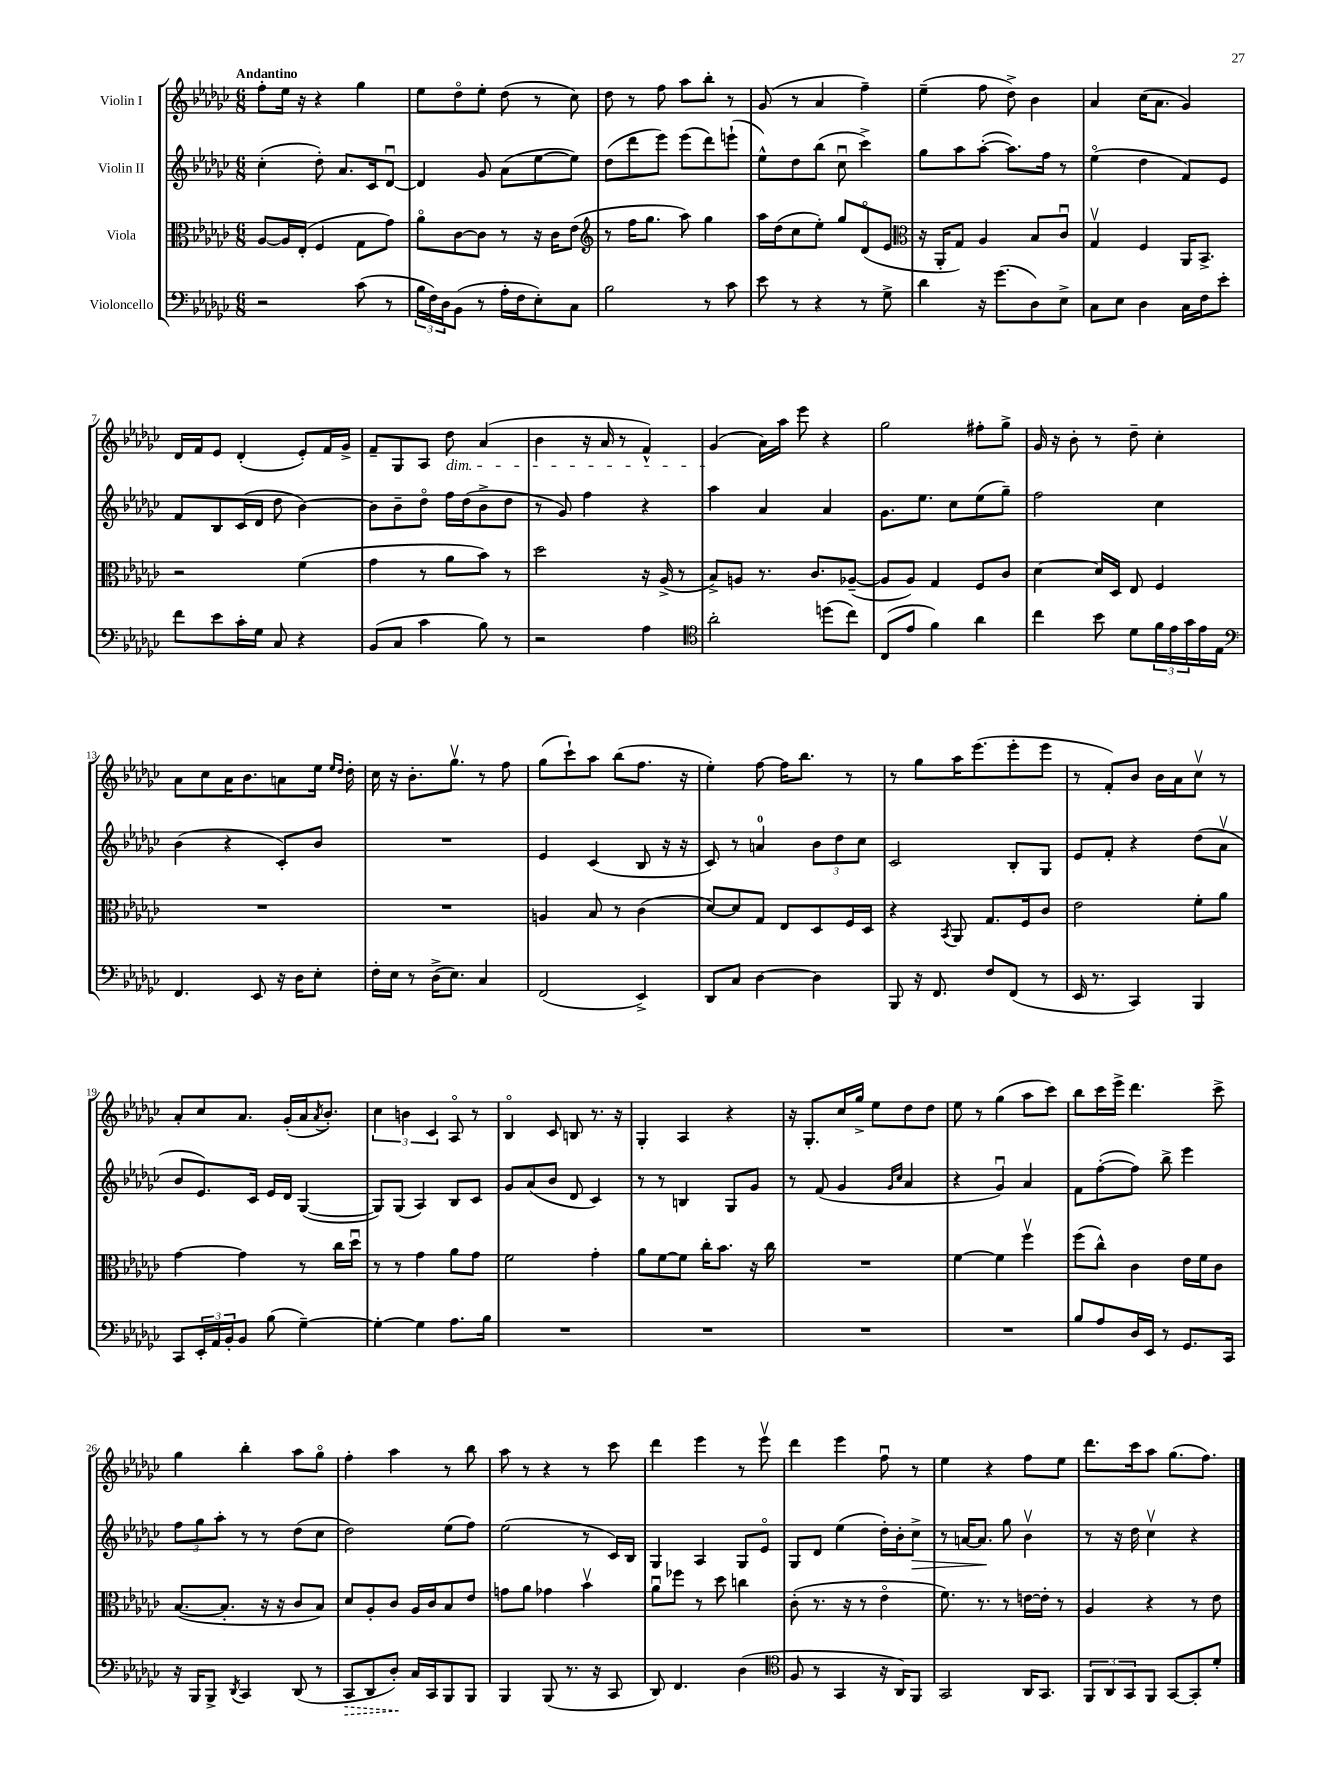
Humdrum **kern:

**kern	**kern	**kern	**kern
*staff4	*staff3	*staff2	*staff1
*clefF4	*clefC3	*clefG2	*clefG2
*k[b-e-a-d-g-c-]	*k[b-e-a-d-g-c-]	*k[b-e-a-d-g-c-]	*k[b-e-a-d-g-c-]
*M6/8	*M6/8	*M6/8	*M6/8
2r	[8A-	(4cc-'	8ff'
.	16A-]	.	16ee-
.	(16E-'	.	16r
.	4F	8dd-')	4r
.	.	8.a-	.
(8c-	8G-	.	4gg-
.	.	16c-	.
8r	8g-)	[8d-u	.
=	=	=	=
24B-	8a-o	4d-]	8ee-
24F)	.	.	.
24D-	.	.	.
(8BB-	[8c-	.	8dd-o
8r	8c-]	8g-	8ee-'
16A-'	8r	(8a-	(8dd-
16F	.	.	.
8E-')	16r	[8ee-	8r
.	16c-	.	.
8C-	(8e-	8ee-])	8cc-)
=	=	=	=
*	*clefG2	*	*
2B-	8r	(8dd-	8dd-
.	16ff	8ddd-	8r
.	8.gg-	.	.
.	.	8eee-)	8ff
.	8aa-)	(8eee-	8aa-
8r	4gg-	8ddd-)	8bb-'
8c-	.	(8eee`	8r
=	=	=	=
8e-	16aa-	8ee-^^)	(8g-
.	(16dd-	.	.
8r	8cc-	8dd-	8r
4r	8ee-')	(8bb-	4a-
.	8gg-	8cc-u	.
8r	(8d-o	4ccc-^)	4ff~)
8G-^	8e-	.	.
=	=	=	=
*	*clefC3	*	*
4d-	16r	8gg-	(4ee-~
.	16AA-'	.	.
.	8G-)	8aa-	.
16r	4A-	([8aa-'	8ff
(8.g-	.	.	.
.	.	8.aa-])	8dd-^)
8D-)	8B-	.	4b-
.	.	16ff	.
8E-^	8c-u	8r	.
=	=	=	=
8C-	4G-v	(4ee-o	4a-
8E-	.	.	.
4D-	4F	4dd-	(16cc-
.	.	.	8.a-
16C-	16AA-	8f)	4g-)
16F	8.BB-^	.	.
8e-'	.	8e-	.
=	=	=	=
8f	2r	8f	16d-
.	.	.	16f
8e-	.	8B-	8e-
16c-'	.	(16c-	(4d-'
16G-	.	16d-	.
8C-	.	8dd-	.
4r	(4f	[4b-)	8e-')
.	.	.	16f
.	.	.	16g-^
=	=	=	=
(8BB-	4g-	8b-]	8f~
8C-	.	8b-~	8G-
4c-	8r	8dd-o	8A-
.	8a-	16ff	8dd-
.	.	(16dd-	.
8B-)	8b-)	8b-^	(4a-
8r	8r	8dd-	.
=	=	=	=
2r	2dd-	8r	4b-
.	.	8g-)	.
.	.	4ff	16r
.	.	.	16a-
.	.	.	8r
4A-	16r	4r	4f^^)
.	(16A-^	.	.
.	8r	.	.
=	=	=	=
*clefC4	*	*	*
2a-'	8B-^)	4aa-	(4g-
.	8A	.	.
.	8.r	4a-	16a-)
.	.	.	16aa-
.	.	.	8eee-
.	8.c-	.	.
(8dd	.	4a-	4r
8cc-)	([8A-~	.	.
=	=	=	=
(8C-	8A-]	8.g-	2gg-
8e-	8A-)	.	.
.	.	8.ee-	.
4f)	4G-	.	.
.	.	8cc-	.
4a-	8F	(8ee-	8ff#'
.	8c-	8gg-~)	8gg-^
=	=	=	=
4cc-	[4d-	2ff	16g-
.	.	.	16r
.	.	.	8b-'
8b-	16d-]	.	8r
.	16D-	.	.
8d-	8E-	.	8dd-~
24f	4F	4cc-	4cc-'
24e-	.	.	.
24g-	.	.	.
16e-	.	.	.
16E-	.	.	.
=	=	=	=
*clefF4	*	*	*
4.FF	2.r	(4b-	8a-
.	.	.	8cc-
.	.	4r	16a-
.	.	.	8.b-
8EE-	.	.	.
16r	.	8c-')	8a
16D-	.	.	.
8E-'	.	8b-	16ee-
.	.	.	16qqee-
.	.	.	16qqdd-
.	.	.	16dd-'
=	=	=	=
16F'	2.r	2.r	16cc-
16E-	.	.	16r
8r	.	.	8.b-'
(16D-^	.	.	.
8.E-)	.	.	8.gg-v
4C-	.	.	8r
.	.	.	8ff
=	=	=	=
(2FF	4A	4e-	(8gg-
.	.	.	8ccc-`)
.	8B-	(4c-	8aa-
.	8r	.	(8bb-
4EE-^)	(4c-	8B-	8.ff
.	.	16r	.
.	.	16r	16r
=	=	=	=
8DD-	[8d-)	8c-)	4ee-')
8C-	8d-]	8r	.
[4D-	8G-	4a	[8ff
.	8E-	.	16ff]
.	.	.	8.bb-
4D-]	8D-	12b-	.
.	.	12dd-	.
.	16F	.	8r
.	.	12cc-	.
.	16D-	.	.
=	=	=	=
8BBB-	4r	2c-	8r
16r	.	.	8gg-
8.FF	.	.	.
.	8qBB-	.	.
.	8AA-	.	16aa-
.	.	.	(8.eee-
8F	8.G-	.	.
(8FF	.	8B-'	8eee-'
.	16F	.	.
8r	8c-	8G-	8eee-
=	=	=	=
16EE-	2e-	8e-	8r
8.r	.	.	.
.	.	8f'	8f')
4CC-)	.	4r	8b-
.	.	.	16b-
.	.	.	16a-
4BBB-	8f'	(8dd-	8cc-v
.	8a-	8a-v	8r
=	=	=	=
8CC-	[4g-	8b-	8a-'
24EE-'	.	8.e-)	8cc-
24AA-	.	.	.
24BB-'	.	.	.
8BB-	4g-]	.	8.a-
.	.	16c-	.
(8B-	.	16e-	.
.	.	16d-	(16g-'
[4G-~)	8r	([4G-	16a-
.	.	.	8qa-
.	.	.	8.b-')
.	16cc-	.	.
.	16dd-u	.	.
=	=	=	=
4G-'_	8r	8G-])	6cc-
.	8r	(8G-	.
.	.	.	6b
4G-]	4g-	4A-)	.
.	.	.	6c-
8.A-	8a-	8B-	8A-o
.	8g-	8c-	8r
16B-	.	.	.
=	=	=	=
2.r	2f	8g-	4B-o
.	.	(8a-	.
.	.	8b-	8c-
.	.	8d-	8B
.	4g-'	4c-)	8.r
.	.	.	16r
=	=	=	=
2.r	8a-	8r	4G-'
.	[8f	8r	.
.	8f]	4B	4A-
.	16cc-'	.	.
.	8.b-	.	.
.	.	8G-	4r
.	16r	8g-	.
.	16cc-	.	.
=	=	=	=
2.r	2.r	8r	16r
.	.	.	8.G-'
.	.	(8f	.
.	.	4g-	16cc-
.	.	.	16gg-^
.	.	.	8ee-
.	.	16qqg-	.
.	.	16qqcc-	.
.	.	4a-	8dd-
.	.	.	8dd-
=	=	=	=
2.r	[4f	4r	8ee-
.	.	.	8r
.	4f]	4g-u)	(4gg-
.	4ffv	4a-	8aa-
.	.	.	8ccc-)
=	=	=	=
8B-	(8ff	8f	8bb-
8A-	8cc-^^)	([8ff'	16ccc-
.	.	.	16eee-^
16D-	4c-	8ff])	4.ddd-
16EE-	.	.	.
8r	.	8bb-^	.
8.GG-	16e-	4eee-	.
.	16f	.	.
.	8c-	.	8ccc-^
16CC-	.	.	.
=	=	=	=
16r	([8.B-	12ff	4gg-
16BBB-	.	.	.
.	.	12gg-	.
8BBB-^	.	.	.
.	.	12aa-'	.
.	8.B-']	.	.
8qDD-	.	.	.
4CC-	.	8r	4bb-'
.	16r	8r	.
.	16r	.	.
(8DD-	8c-	(8dd-	8aa-
8r	8B-)	8cc-	8gg-o
=	=	=	=
8CC-	8d-	2dd-)	4ff'
8DD-	8A-'	.	.
8D-')	8c-	.	4aa-
16C-	16A-	.	.
16CC-	16c-	.	.
8BBB-	8B-	(8ee-	8r
8BBB-	8e-	8ff)	8bb-
=	=	=	=
4BBB-	8g	(2ee-	8aa-
.	8a-	.	8r
(8BBB-	4g-	.	4r
8.r	.	.	.
.	4b-v	8r	8r
16r	.	.	.
8CC-	.	16c-)	8ccc-
.	.	16B-	.
=	=	=	=
8DD-)	8a-u	4G-	4ddd-
4.FF	8ff-	.	.
.	8r	4A-	4eee-
.	8dd-	.	.
(4D-	4cc	8G-	8r
.	.	8e-o	8eee-v
=	=	=	=
*clefC4	*	*	*
8F	(8c-'	8G-	4ddd-
8r	8.r	8d-	.
4GG-	.	(4ee-	4eee-
.	16r	.	.
.	8r	.	.
16r	4e-o	16dd-')	8ffu
16AA-)	.	16b-'	.
8FF	.	8cc-^	8r
=	=	=	=
2GG-	8.f)	8r	4ee-
.	.	[16a	.
.	8.r	8.a]	.
.	.	.	4r
.	8r	8gg-	.
16AA-	[16e	4b-v	8ff
8.GG-	16e']	.	.
.	8r	.	8ee-
=	=	=	=
12FF	4A-	8r	8.ddd-
12AA-	.	.	.
.	.	16r	.
12GG-	.	.	.
.	.	16dd-	16ccc-
8FF	4r	4cc-v	8aa-
[8GG-	.	.	(8.gg-
8GG-']	8r	4r	.
.	.	.	8.ff)
8d-'	8e-	.	.
==	==	==	==
*-	*-	*-	*-
